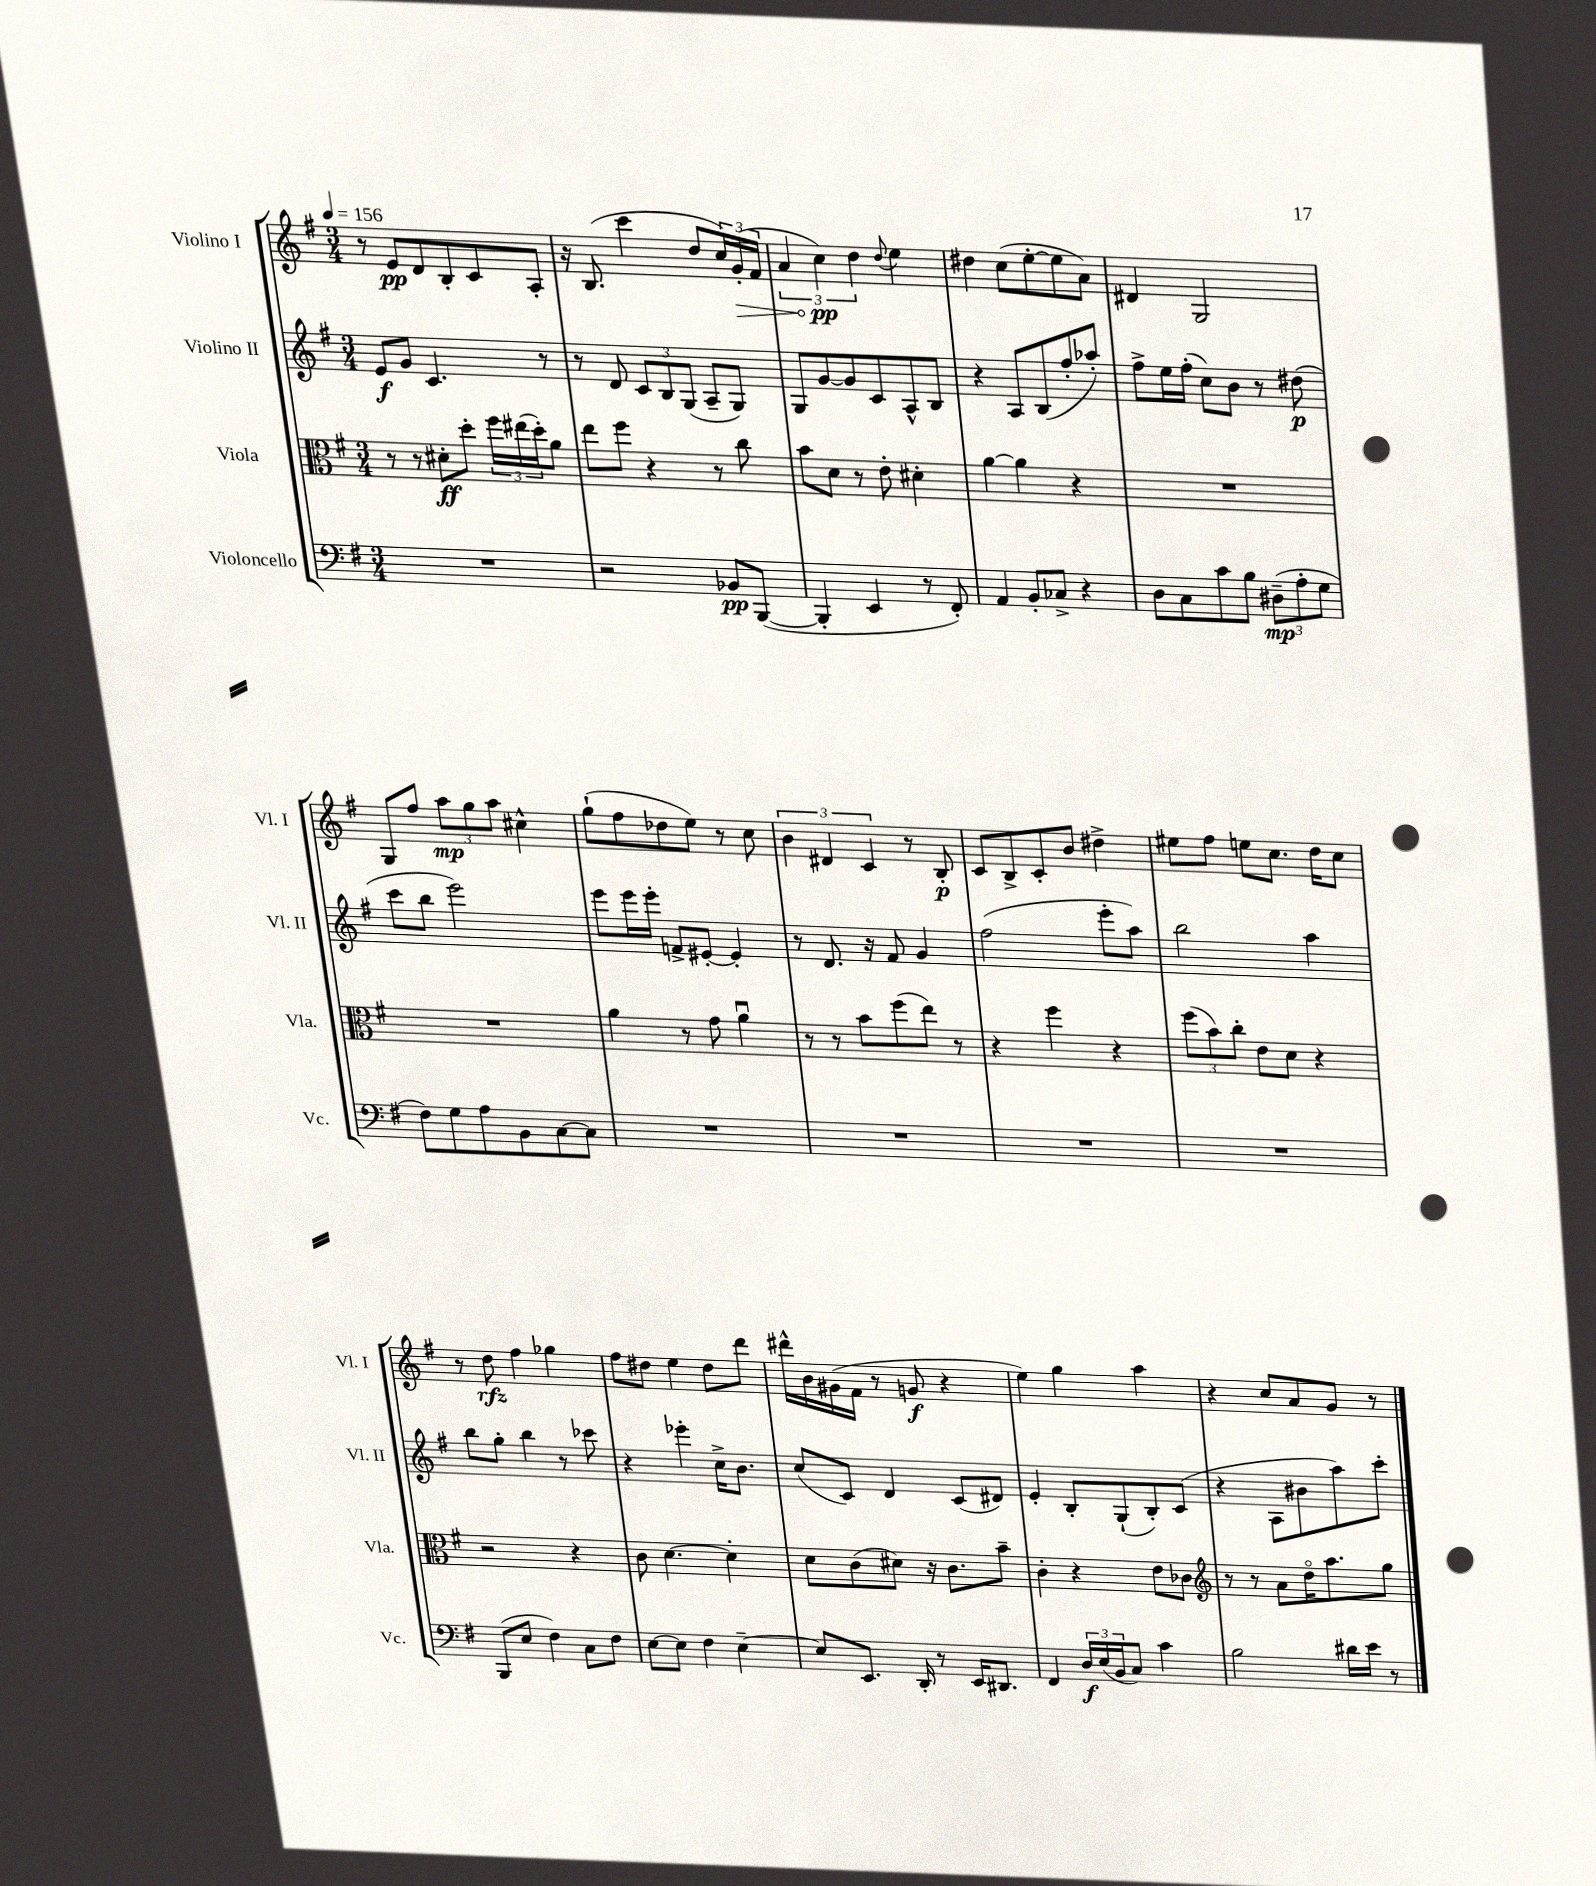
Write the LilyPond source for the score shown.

<<
\new StaffGroup <<
\new Staff = "s0" \with { instrumentName = "Violino I" shortInstrumentName = "Vl. I" } {
    \clef treble \key g \major \numericTimeSignature \time 3/4 \tempo 4 = 156
    r8 e'8\pp d'8 b8-. c'8 a8-. |
    r16 b8.( c'''4 d''8 \tuplet 3/2 { c''16) \once \override Hairpin.circled-tip = ##t g'16-.\>( fis'16 } |
    \tuplet 3/2 { a'4 c''4\pp\!) d''4 } \appoggiatura { d''8 } e''4 |
    dis''4 c''8( e''8~-. e''8 a'8) |
    dis'4 g2 |
    g8 fis''8 \tuplet 3/2 { a''8\mp g''8 a''8 } cis''4-^ |
    g''8-!( fis''8 des''8 e''8) r8 c''8 |
    \tuplet 3/2 { b'4 dis'4 c'4 } r8 b8-.\p |
    c'8 b8-> c'8-. b'8 dis''4-> |
    eis''8 fis''8 e''8 c''8. d''16 c''8 |
    r8 d''8\rfz fis''4 ges''4 |
    fis''8 dis''8 e''4 dis''8 d'''8 |
    dis'''16-^ b'16 gis'16( fis'16 r8 g'8\f r4 |
    e''4) g''4 a''4 |
    r4 c''8 a'8 g'8 r8 \bar "|." |
}
\new Staff = "s1" \with { instrumentName = "Violino II" shortInstrumentName = "Vl. II" } {
    \clef treble \key g \major \numericTimeSignature \time 3/4
    e'8\f g'8 c'4. r8 |
    r8 d'8 \tuplet 3/2 { c'8 b8 g8( } a8-- g8) |
    g8 g'8~ g'8 c'8 a8-^ b8 |
    r4 a8 b8( fis''8-. aes''8-.) |
    fis''8-> e''16 fis''16-.( c''8) b'8 r8 dis''8\p( |
    c'''8 b''8 e'''2) |
    e'''8 e'''16 e'''16-. f'8-> eis'8~-. eis'4-. |
    r8 d'8. r16 fis'8 g'4 |
    fis''2( e'''8-. a''8) |
    b''2 a''4 |
    b''8 g''8-. b''4 r8 ces'''8 |
    r4 ees'''4-. c''16-> b'8. |
    c''8( c'8) d'4 c'8( dis'8) |
    e'4-. b8-. g8-!( b8-.) c'8( |
    r4 a8 bis'8 a''8) c'''8-. \bar "|." |
}
\new Staff = "s2" \with { instrumentName = "Viola" shortInstrumentName = "Vla." } {
    \clef alto \key g \major \numericTimeSignature \time 3/4
    r8 r8 dis'8-.\ff d''8-. \tuplet 3/2 { fis''16 eis''16( d''16-.) } a'8 |
    e''8 fis''8 r4 r8 c''8 |
    b'8 d'8 r8 e'8-. dis'4-. |
    a'4~ a'4 r4 |
    R2. |
    R2. |
    a'4 r8 g'8 a'4\downbow |
    r8 r8 b'8 fis''8( e''8) r8 |
    r4 fis''4 r4 |
    \tuplet 3/2 { fis''8( b'8) c''8-. } e'8 d'8 r4 |
    r2 r4 |
    c'8 d'4.~ d'4-. |
    d'8 c'8( dis'8) r16 c'8. b'8-- |
    c'4-. r4 e'8 ces'8 |
    \clef treble r8 r8 a'8 d''16\flageolet a''8. g''8 \bar "|." |
}
\new Staff = "s3" \with { instrumentName = "Violoncello" shortInstrumentName = "Vc." } {
    \clef bass \key g \major \numericTimeSignature \time 3/4
    R2. |
    r2 bes,8\pp b,,8~( |
    b,,4-. e,4 r8 fis,8-.) |
    a,4 b,8-. ces8-> r4 |
    d8 c8 c'8 b8 \tuplet 3/2 { dis8--\mp( a8-. g8 } |
    fis8) g8 a8 b,8 c8~ c8 |
    R2. |
    R2. |
    R2. |
    R2. |
    b,,8( e8 fis4) c8 fis8 |
    e8~ e8 fis4 e4~-- |
    e8 e,8. d,16-. r8 e,16 dis,8. |
    fis,4 \tuplet 3/2 { d16\f e16( b,16 } c8) c'4 |
    b2 dis'16 e'16 r8 \bar "|." |
}
>>
>>
\layout { \context { \Score \remove "Bar_number_engraver" } }
